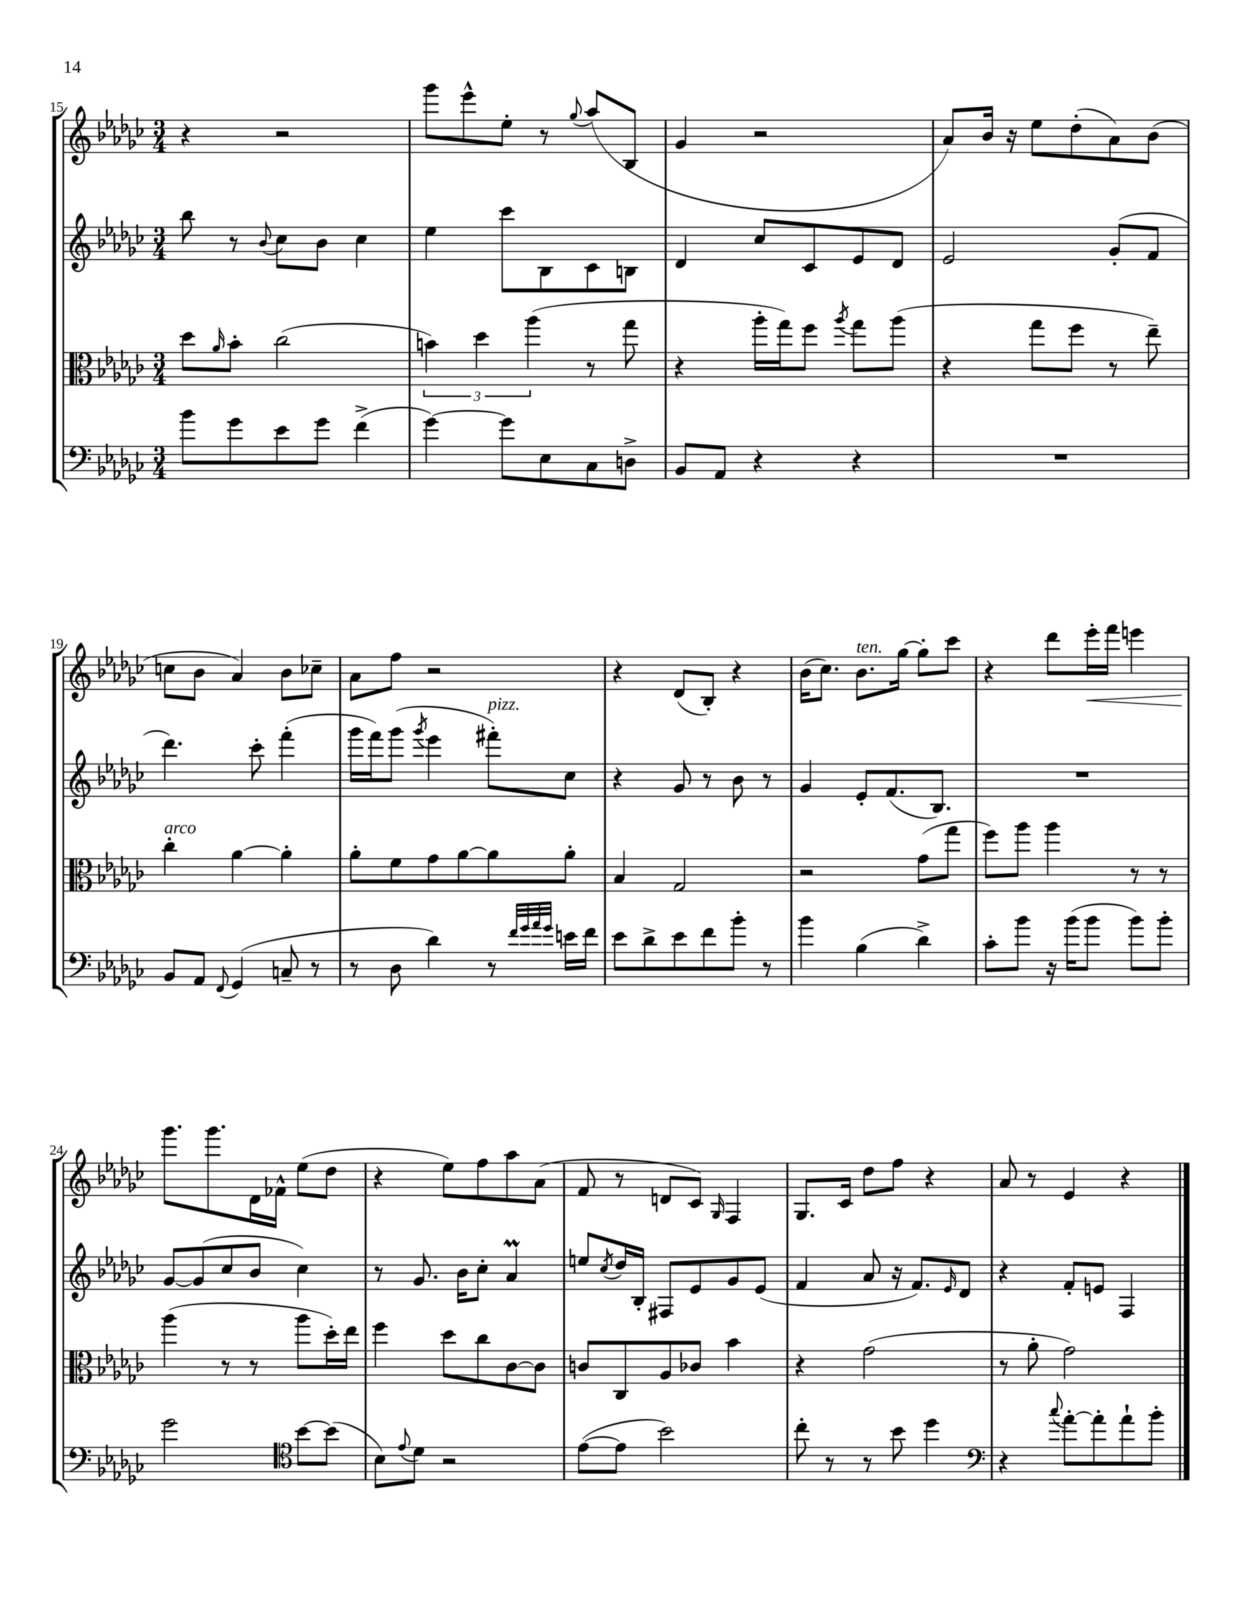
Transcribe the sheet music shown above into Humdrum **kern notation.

**kern	**kern	**kern	**kern
*staff4	*staff3	*staff2	*staff1
*clefF4	*clefC3	*clefG2	*clefG2
*k[b-e-a-d-g-c-]	*k[b-e-a-d-g-c-]	*k[b-e-a-d-g-c-]	*k[b-e-a-d-g-c-]
*M3/4	*M3/4	*M3/4	*M3/4
8b-\L	8dd-\L	8bb-\	4r
.	16qqa-/	.	.
8g-\	8b-'\J	8r	.
.	.	8qqb-/	.
8e-\	(2cc-\	8cc-\L	2r
8g-\J	.	8b-\J	.
(4f^\	.	4cc-\	.
=	=	=	=
[4g-\)	6b\)	4ee-\	8ggg-\L
.	.	.	8eee-^^\
.	6dd-\	.	.
8g-\]L	.	8ccc-\L	8ee-'\J
.	(6aa-\	.	.
8E-\	.	8B-\	8r
.	.	.	8qqgg-/
8C-\	8r	8c-\	(8aa-/L
8D^\J	8gg-\	8B\J	8B-/J
=	=	=	=
8BB-/L	4r	4d-/	4g-/
8AA-/J	.	.	.
4r	16aa-'\LL	8cc-/L	2r
.	16gg-\J)	.	.
.	8ff\J	8c-/	.
.	8qaa-/	.	.
4r	8gg-\L	8e-/	.
.	(8aa-\J	8d-/J	.
=	=	=	=
2.r	4r	2e-/	8a-/L)
.	.	.	16b-/Jk
.	.	.	16r
.	8gg-\L	.	8ee-\L
.	8ff\J	.	(8dd-'\
.	8r	(8g-'/L	8a-\)
.	8ee-~\)	8f/J	(8b-\J
=	=	=	=
8BB-/L	4cc-'\	4.ddd-\)	8cc\L
8AA-/J	.	.	8b-\J
8qqFF/	.	.	.
(4GG-/	[4a-\	.	4a-/)
.	.	8ccc-'\	.
8C~/	4a-'\]	(4fff'\	8b-\L
8r	.	.	8cc-~\J
=	=	=	=
8r	8a-'\L	16ggg-\LL	8a-\L
.	.	16fff\J)	.
8D-\	8f\	(8ggg-\J	8ff\J
.	.	8qggg-/	.
4d-\)	8g-\	4eee-\	2r
.	[8a-\	.	.
8r	8a-\]	8fff#'\L)	.
32qqf/LLL	.	.	.
32qqg-/	.	.	.
32qqa-/	.	.	.
32qqg-/JJJ	.	.	.
16e\LL	8a-'\J	8cc-\J	.
16f\JJ	.	.	.
=	=	=	=
8e-\L	4B-/	4r	4r
8d-^\	.	.	.
8e-\	2G-/	8g-/	(8d-/L
8f\	.	8r	8B-'/J)
8b-'\J	.	8b-\	4r
8r	.	8r	.
=	=	=	=
4b-\	2r	4g-/	(16b-\LK
.	.	.	8.cc-\J)
(4B-\	.	8e-'/L	8.b-\L
.	.	(8.f/	.
.	.	.	[16gg-\Jk
4d-^\)	(8g-\L	.	8gg-'\]L
.	.	8.B-/J)	.
.	8gg-\J	.	8ccc-\J
=	=	=	=
8c-'\L	8ff\L)	2.r	4r
8b-\J	8aa-\J	.	.
16r	4aa-\	.	8ddd-\L
(16b-\LK	.	.	.
8b-\J	.	.	16eee-'\L
.	.	.	16fff\JJ
8b-\L)	8r	.	4eee\
8b-'\J	8r	.	.
=	=	=	=
2g-\	(4aa-\	[8g-/L	8.ggg-\L
.	.	(8g-/]	.
.	.	.	8.ggg-\
.	8r	8cc-/	.
.	8r	8b-/J	16d-\L
.	.	.	16f-^^\JJ
*clefC4	*	*	*
[8b-\L	8aa-\L	4cc-\)	(8ee-\L
(8b-\]J	16dd-'\L)	.	8dd-\J
.	16ee-\JJ	.	.
=	=	=	=
8B-\L)	4ff\	8r	4r
8qqe-/	.	.	.
8d-\J	.	8.g-/	.
2r	8dd-\L	.	8ee-\L)
.	.	16b-\LK	.
.	8cc-\	8cc-'\J	8ff\
.	[8c-\	4a-/	8aa-\
.	8c-\]J	.	(8a-\J
=	=	=	=
([8e-\L	8c/L	8ee/L	8f/
.	.	8qcc-/	.
8e-\]J	8C-/	16dd-/L	8r
.	.	16B-'/JJ	.
2b-\)	8A-/	8F#/L	8d/L
.	8c-/J	8e-/	8c-/J)
.	.	.	16qqG-/
.	4b-\	8g-/	4F/
.	.	(8e-/J	.
=	=	=	=
8cc-'\	4r	4f/	8.G-/L
8r	.	.	.
.	.	.	16c-/Jk
8r	(2g-\	8a-/	8dd-\L
8b-\	.	16r	8ff\J
.	.	8.f/L)	.
4dd-\	.	.	4r
.	.	16qqe-/	.
.	.	8d-/J	.
=	=	=	=
*clefF4	*	*	*
4r	8r	4r	8a-/
.	8a-'\	.	8r
8qqcc-/	.	.	.
[8a-'\L	2g-\)	8f'/L	4e-/
8a-'\]	.	8e/J	.
8a-`\	.	4F/	4r
8b-'\J	.	.	.
==	==	==	==
*-	*-	*-	*-
